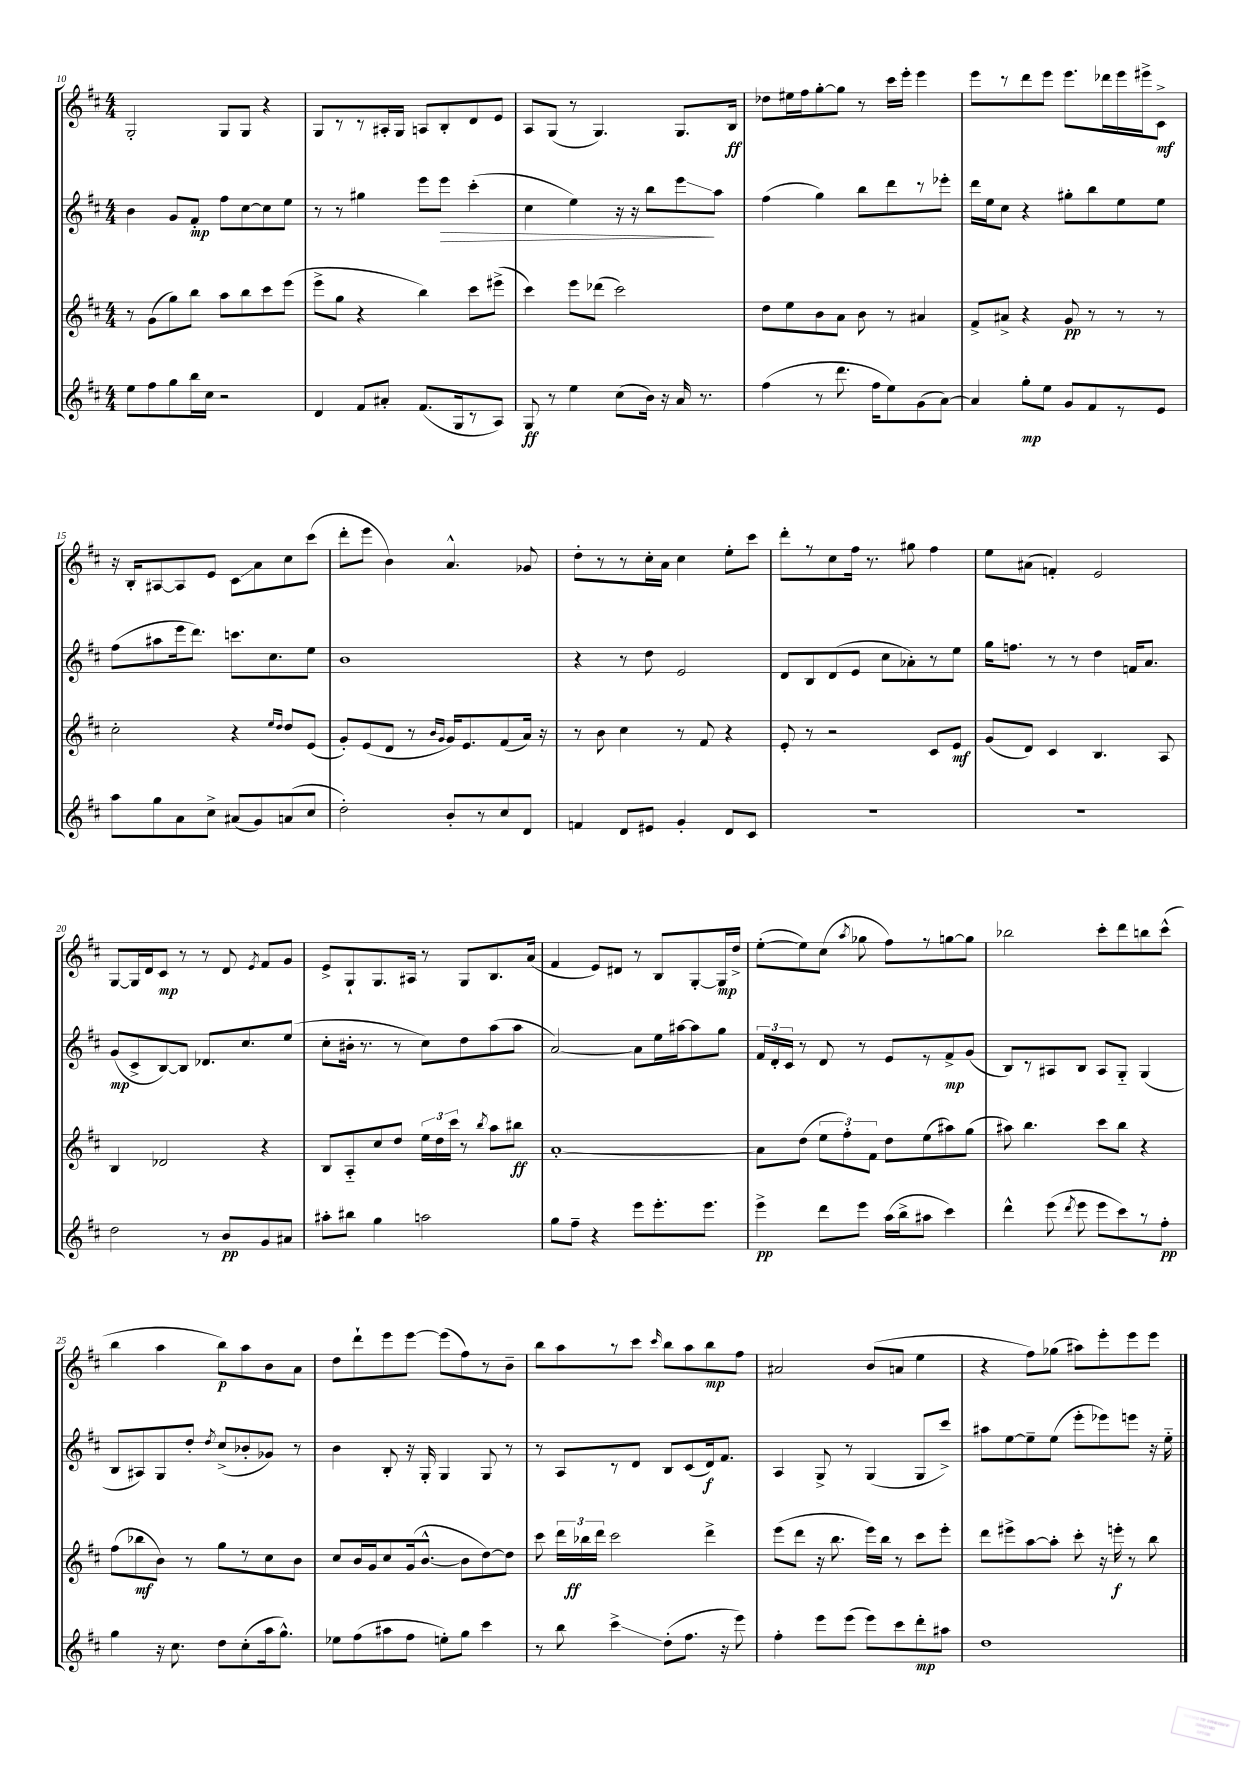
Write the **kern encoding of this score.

**kern	**kern	**kern	**kern
*staff4	*staff3	*staff2	*staff1
*clefG2	*clefG2	*clefG2	*clefG2
*k[f#c#]	*k[f#c#]	*k[f#c#]	*k[f#c#]
*M4/4	*M4/4	*M4/4	*M4/4
8ee	8r	4b	2G'
8ff#	(8g	.	.
8gg	8gg)	8g	.
16bb	8bb	8f#'	.
16cc#	.	.	.
2r	8aa	8ff#	8G
.	8bb	[8cc#	8G
.	8ccc#	8cc#]	4r
.	(8eee	8ee	.
=	=	=	=
4d	8eee^	8r	8G
.	8gg	8r	8r
8f#	4r	4gg#	8r
8a#'	.	.	16A#'
.	.	.	16G
(8.f#	4bb)	8eee	8A
.	.	8eee	8B'
16G	.	.	.
8r	8ccc#	(4ccc#'	8d
8A)	(8eee#^	.	8e
=	=	=	=
8G	4ccc#)	4cc#	8A
8r	.	.	(8G
4ee	8eee	4ee)	8r
.	(8ddd-	.	4.G)
(8cc#	2ccc#)	16r	.
.	.	16r	.
16b)	.	8bb	.
16r	.	.	.
16a	.	8eee	8.G
8.r	.	.	.
.	.	8aa	.
.	.	.	16B
=	=	=	=
(4ff#	8dd	(4ff#	8dd-
.	8ee	.	16ee#
.	.	.	16ff#
8r	8b	4gg)	[8gg'
8.ddd	8a	.	8gg]
.	8b	8bb	8r
16ff#	.	.	.
8ee)	8r	8ddd	16ccc#
.	.	.	16eee'
(8g	4a#	8r	4eee
[8a)	.	8eee-'	.
=	=	=	=
4a]	8f#^	16ddd	8eee
.	.	16ee	.
.	8a#^	8cc#	8r
8gg'	4r	4r	8ddd
8ee	.	.	8eee
8g	8g	8gg#'	8.eee
8f#	8r	8bb	.
.	.	.	16ddd-
8r	8r	8ee	16eee
.	.	.	16eee#^
8e	8r	8ee	8c#^
=	=	=	=
8aa	2cc#'	(8ff#	16r
.	.	.	16B'
8gg	.	8aa#	[8A#
8a	.	16eee	8A#]
.	.	8.ddd)	.
8cc#^	.	.	8e
(8a#	4r	8.ccc	8c#
8g)	.	.	8a
.	.	8.cc#	.
.	16qqee	.	.
.	16qqdd	.	.
(8a	8dd	.	8cc#
8cc#	(8e	8ee	(8ccc#
=	=	=	=
2dd')	8g')	1b	8ddd'
.	(8e	.	8eee
.	8d	.	4b)
.	8r	.	.
.	16qqb	.	.
.	16qqg	.	.
8b'	16g)	.	4.a^^
.	8.e	.	.
8r	.	.	.
8cc#	(8f#	.	.
8d	16a)	.	8g-
.	16r	.	.
=	=	=	=
4f	8r	4r	8dd'
.	8b	.	8r
8d	4cc#	8r	8r
8e#	.	8dd	16cc#'
.	.	.	16a
4g'	8r	2e	4cc#
.	8f#	.	.
8d	4r	.	8ee'
8c#	.	.	8ccc#
=	=	=	=
1r	8e'	8d	8ddd'
.	8r	8B	8r
.	2r	(8d	8cc#
.	.	8e	16ff#
.	.	.	8.r
.	.	8cc#	.
.	.	8a-')	8gg#
.	8c#	8r	4ff#
.	8e	8ee	.
=	=	=	=
1r	(8g	16gg	8ee
.	.	8.ff	.
.	8d)	.	(8a#
.	4c#	8r	4f')
.	.	8r	.
.	4.B	4dd	2e
.	.	16f	.
.	.	8.a	.
.	8A	.	.
=	=	=	=
2dd	4B	(8g	[8G
.	.	8c#^	16G]
.	.	.	16d
.	2d-	[8B)	8c#
.	.	8B]	8r
8r	.	8.d-	8r
8b	.	.	8d
.	.	8.cc#	.
.	.	.	8qe
8g	4r	.	8f#
8a#	.	(8ee	8g
=	=	=	=
8aa#'	8B	8cc#'	8e^
8bb#	8A'~	16b#'	8G`
.	.	8.r	.
4gg	8cc#	.	8.G
.	8dd	8r	.
.	.	.	16A#
2aa	24ee	8cc#)	8r
.	24dd	.	.
.	24ccc#	.	.
.	8r	8dd	8G
.	8qbb	.	.
.	8aa	(8aa	8.B
.	8bb#	8aa	.
.	.	.	(16a
=	=	=	=
8gg	[1a'	[2a)	4f#
8ff#~	.	.	.
4r	.	.	8e)
.	.	.	8d#
8eee	.	8a]	8r
8.eee'	.	16ee	8B
.	.	[16aa#	.
.	.	8aa#]	[8G'
8.eee	.	.	.
.	.	8gg	16G]
.	.	.	16dd^
=	=	=	=
4eee^	8a]	24f#	([8ee'
.	.	24d'	.
.	.	24c#	.
.	(8dd	8r	8ee])
8ddd	12ee	8d	(8cc#
.	12ff#')	.	.
.	.	.	8qaa
8eee	.	8r	8gg-
.	12f#	.	.
(16aa	8dd	8e	8ff#)
16bb^	.	.	.
8aa#	(8ee	8r	8r
4ccc#)	8aa#)	8f#^	[8gg
.	(8gg	(8g	8gg]
=	=	=	=
4ddd^^	8aa#)	8B)	2bb-
.	4.bb	8r	.
(8eee	.	8A#	.
8qddd	.	.	.
8eee	.	8B	.
8eee	8ccc#	8A#	8ccc#'
8ccc#)	8bb	8G'~	8ddd
8r	4r	(4G	8bb
8ff#'	.	.	(8ccc#^^
=	=	=	=
4gg	(8ff#	8B	4bb
.	8bb-	8A#)	.
16r	8b)	8G	4aa
8.cc#	.	.	.
.	8r	8dd'	.
.	.	8qdd	.
8dd	8gg	(8cc#^	8bb)
(8cc#'	8r	8b-'	8aa
16aa	8cc#	8g-)	8b
8.gg^^)	.	.	.
.	8b	8r	8a
=	=	=	=
8ee-	8cc#	4b	8dd
(8ff#	16b	.	8ddd`
.	16g	.	.
8aa#	8cc#	8B'	8eee
8ff#	(16g	16r	[8eee
.	[8.b^^	16G'	.
8ee')	.	4G	(8eee]
8gg	8b]	.	8ff#)
4ccc#	[8dd)	8G	8r
.	8dd]	8r	8b~
=	=	=	=
8r	8ccc#	8r	8bb
8bb	24ddd	8A	8aa
.	24bb-	.	.
.	24ddd	.	.
4ccc#^	2ccc#	8r	8r
.	.	8d	8ccc#
.	.	.	16qqccc#
(8dd'	.	8B	8bb
8.ff#	.	(8c#	8aa
.	4ddd^	16d)	8bb
16r	.	8.f#	.
8eee)	.	.	8ff#
=	=	=	=
4ff#'	(8eee	4A	2a#
.	8ddd	.	.
8eee	16r	8G^	.
.	8.bb	.	.
(8eee	.	8r	.
8eee)	16eee)	(4G	(8b
.	16bb	.	.
8ccc#	8r	.	8a
8ddd'	8ccc#	8G	4ee
8aa#	8eee'	8ccc#^)	.
=	=	=	=
1dd	8ddd	8aa#	4r
.	8eee#^	[8ee	.
.	[8aa	8ee~]	8ff#)
.	8aa']	(8ee	(8gg-
.	8ccc#'	8eee'	8aa#)
.	16r	8eee-)	8eee'
.	16eee'	.	.
.	8r	8eee	8eee
.	8bb	16r	8eee
.	.	16ee'~	.
==	==	==	==
*-	*-	*-	*-
